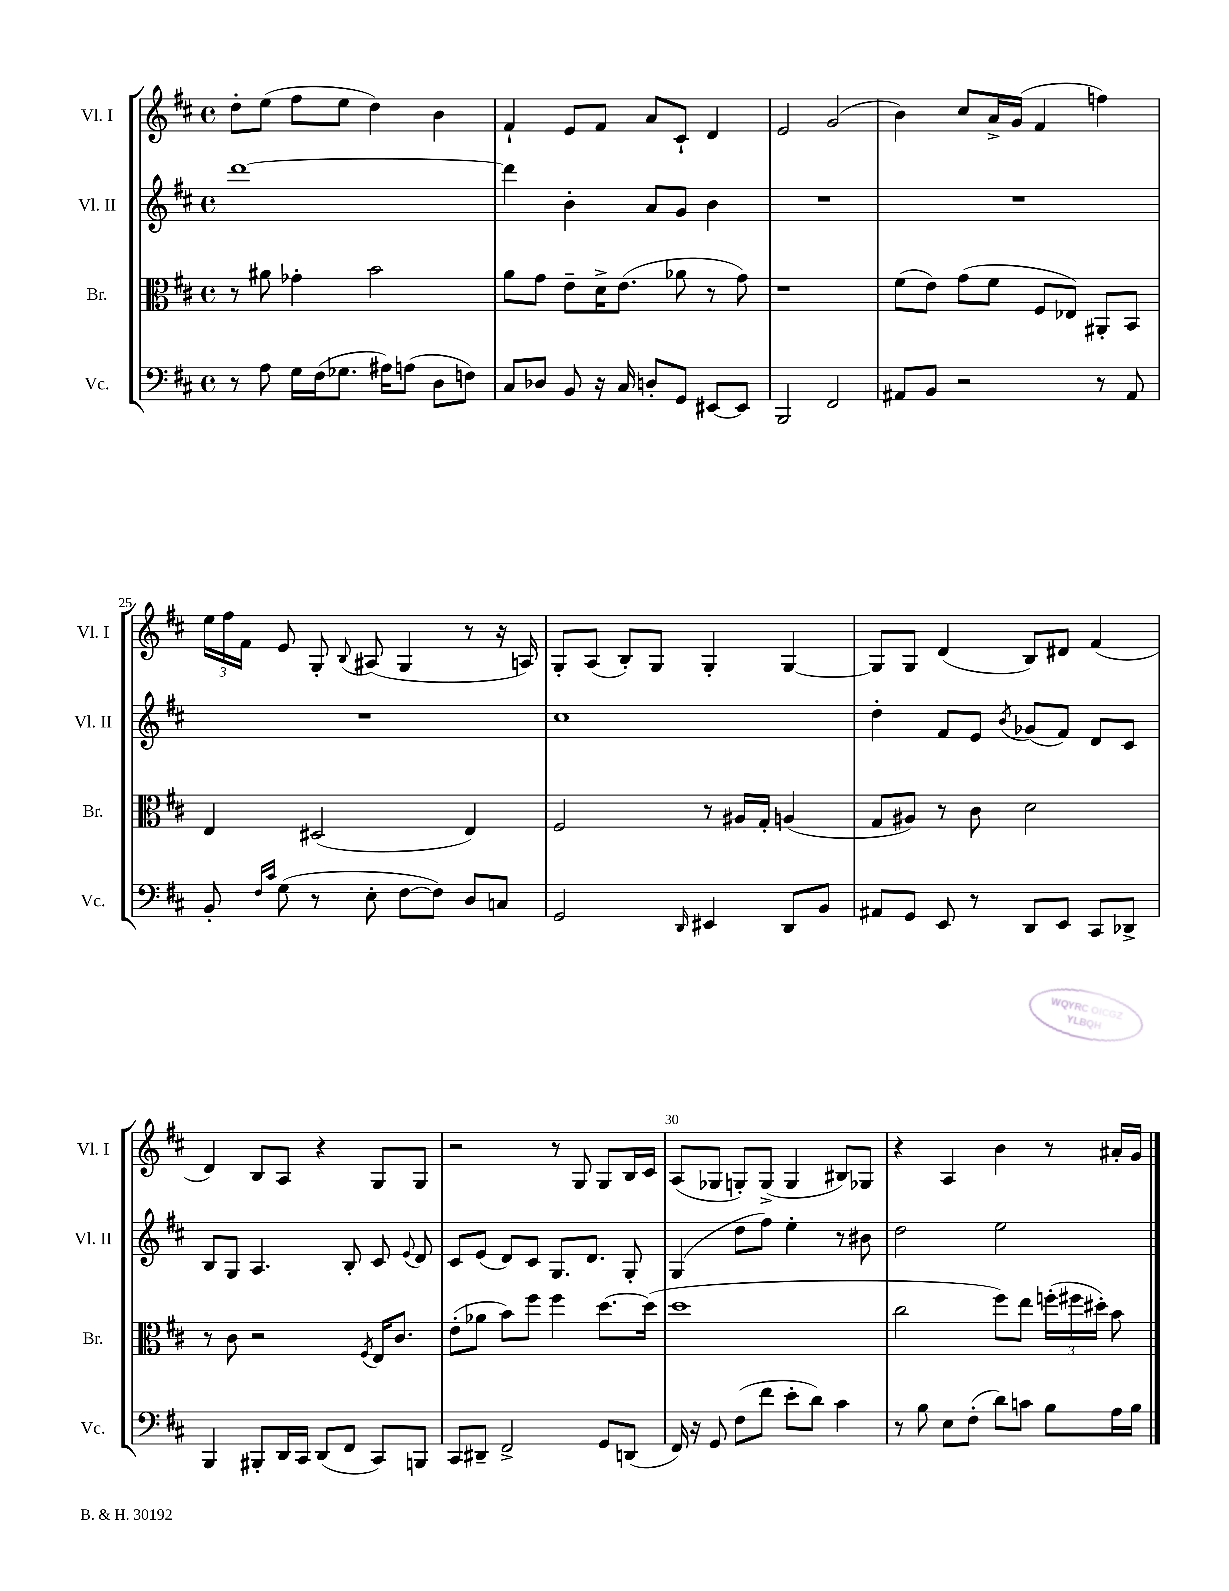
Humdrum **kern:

**kern	**kern	**kern	**kern
*part4	*part3	*part2	*part1
*staff4	*staff3	*staff2	*staff1
*I"Vc.	*I"Br.	*I"Vl. II	*I"Vl. I
*I'Vc.	*I'Br.	*I'Vl. II	*I'Vl. I
*clefF4	*clefC3	*clefG2	*clefG2
*k[f#c#]	*k[f#c#]	*k[f#c#]	*k[f#c#]
*M4/4	*M4/4	*M4/4	*M4/4
*met(c)	*met(c)	*met(c)	*met(c)
=21	=21	=21	=21
8r	8r	[1ddd	8dd'\L
8A\	8a#X\	.	(8ee\J
16G\LL	4g-X'\	.	8ff#\L
(16F#\J	.	.	.
8.G-X\J	.	.	8ee\J
.	2b\	.	4dd\)
16A#X\KL)	.	.	.
(8An\J	.	.	.
8D\L	.	.	4b\
8Fn\J)	.	.	.
=22	=22	=22	=22
8C#/L	8a\L	4ddd\]	4f#`/
8D-X/J	8g\J	.	.
8BB/	8e~\L	4b'\	8e/L
16r	16d^\K	.	8f#/J
16C#/	(8.e\J	.	.
8Dn'/L	.	8a/L	8a/L
8GG/J	8a-X\	8g/J	8c#`/J
[8EE#X/L	8r	4b\	4d/
8EE#/J]	8g\)	.	.
=23	=23	=23	=23
2BBB/	1r	1r	2e/
2FF#/	.	.	(2g/
=24	=24	=24	=24
8AA#X/L	(8f#\L	1r	4b\)
8BB/J	8e\J)	.	.
2r	(8g\L	.	8cc#/L
.	8f#\J	.	16a^/L
.	.	.	(16g/JJ
.	8F#/L	.	4f#/
.	8E-X/J)	.	.
8r	8AA#X'/L	.	4ffn\)
8AA#/	8BB/J	.	.
!!LO:LB:g=z
=25	=25	=25	=25
8BB'/	4E/	1r	24ee\LL
.	.	.	24ff#\
.	.	.	24f#\JJ
16qqF#/LL	.	.	.
16qqc#/JJ	.	.	.
(8G\	.	.	8e/
8r	(2D#X/	.	8G'/
.	.	.	8qqB/
8E'\	.	.	(8A#X/
[8F#\L	.	.	4G/
8F#\J])	.	.	.
8D/L	4E/)	.	8r
8Cn/J	.	.	16r
.	.	.	16An/)
=26	=26	=26	=26
2GG/	2F#/	1cc#	8G'/L
.	.	.	(8A/J
.	.	.	8B'/L)
.	.	.	8G/J
16qqDD/	.	.	.
4EE#X/	8r	.	4G'/
.	16A#X/LL	.	.
.	16G'/JJ	.	.
8DD/L	(4An/	.	[4G/
8BB/J	.	.	.
=27	=27	=27	=27
8AA#X/L	8G/L	4dd'\	8G/L]
8GG/J	8A#X/J)	.	8G/J
8EE/	8r	8f#/L	(4d/
8r	8c#\	8e/J	.
.	.	8qb/	.
8DD/L	2d\	(8g-X/L	8B/L)
8EE/J	.	8f#/J)	8d#X/J
8CC#/L	.	8d/L	(4f#/
8DD-X^/J	.	8c#/J	.
!!LO:LB:g=z
=28	=28	=28	=28
4BBB/	8r	8B/L	4d/)
.	8c#\	8G/J	.
8BBB#X'/L	2r	4.A/	8B/L
16DD/L	.	.	8A/J
16CC#/JJ	.	.	.
(8DD/L	.	.	4r
8FF#/J	.	8B'/	.
.	8qF#/	.	.
8CC#/L)	16E/KL	8c#/	8G/L
.	8.c#/J	.	.
.	.	8qqe/	.
8BBBn/J	.	8d/	8G/J
=29	=29	=29	=29
8CC#/L	(8e'\L	8c#/L	2r
8DD#X~/J	8a-X\J	(8e/J	.
2FF#^/	8b\L)	8d/L)	.
.	8ff#\J	8c#/J	.
.	4ff#\	8.G/L	8r
.	.	.	8G/
.	.	8.d/J	.
8GG/L	[8.dd\L	.	8G/L
(8DDn/J	.	8G'/	16B/L
.	(16dd\Jk]	.	16c#/JJ
=30	=30	=30	=30
16FF#/)	1dd	(4G/	(8A/L
16r	.	.	.
8GG/	.	.	8G-X/J
(8F#\L	.	8dd\L	8Gn'/L)
8f#\J	.	8ff#\J)	(8G^/J
8e'\L	.	4ee'\	4G/
8d\J)	.	.	.
4c#\	.	8r	8B#X/L)
.	.	8b#X\	8G-X/J
=31	=31	=31	=31
8r	2cc#\	2dd\	4r
8B\	.	.	.
8E\L	.	.	4A/
(8F#'\J	.	.	.
8d\L)	8ff#\L)	2ee\	4b\
8cn\J	8ee\J	.	.
8B\L	(24ffn'\LL	.	8r
.	24ff#X\	.	.
.	24dd#X'\JJ)	.	.
16A\L	8b\	.	16a#X'/LL
16B\JJ	.	.	16g/JJ
==	==	==	==
*-	*-	*-	*-
